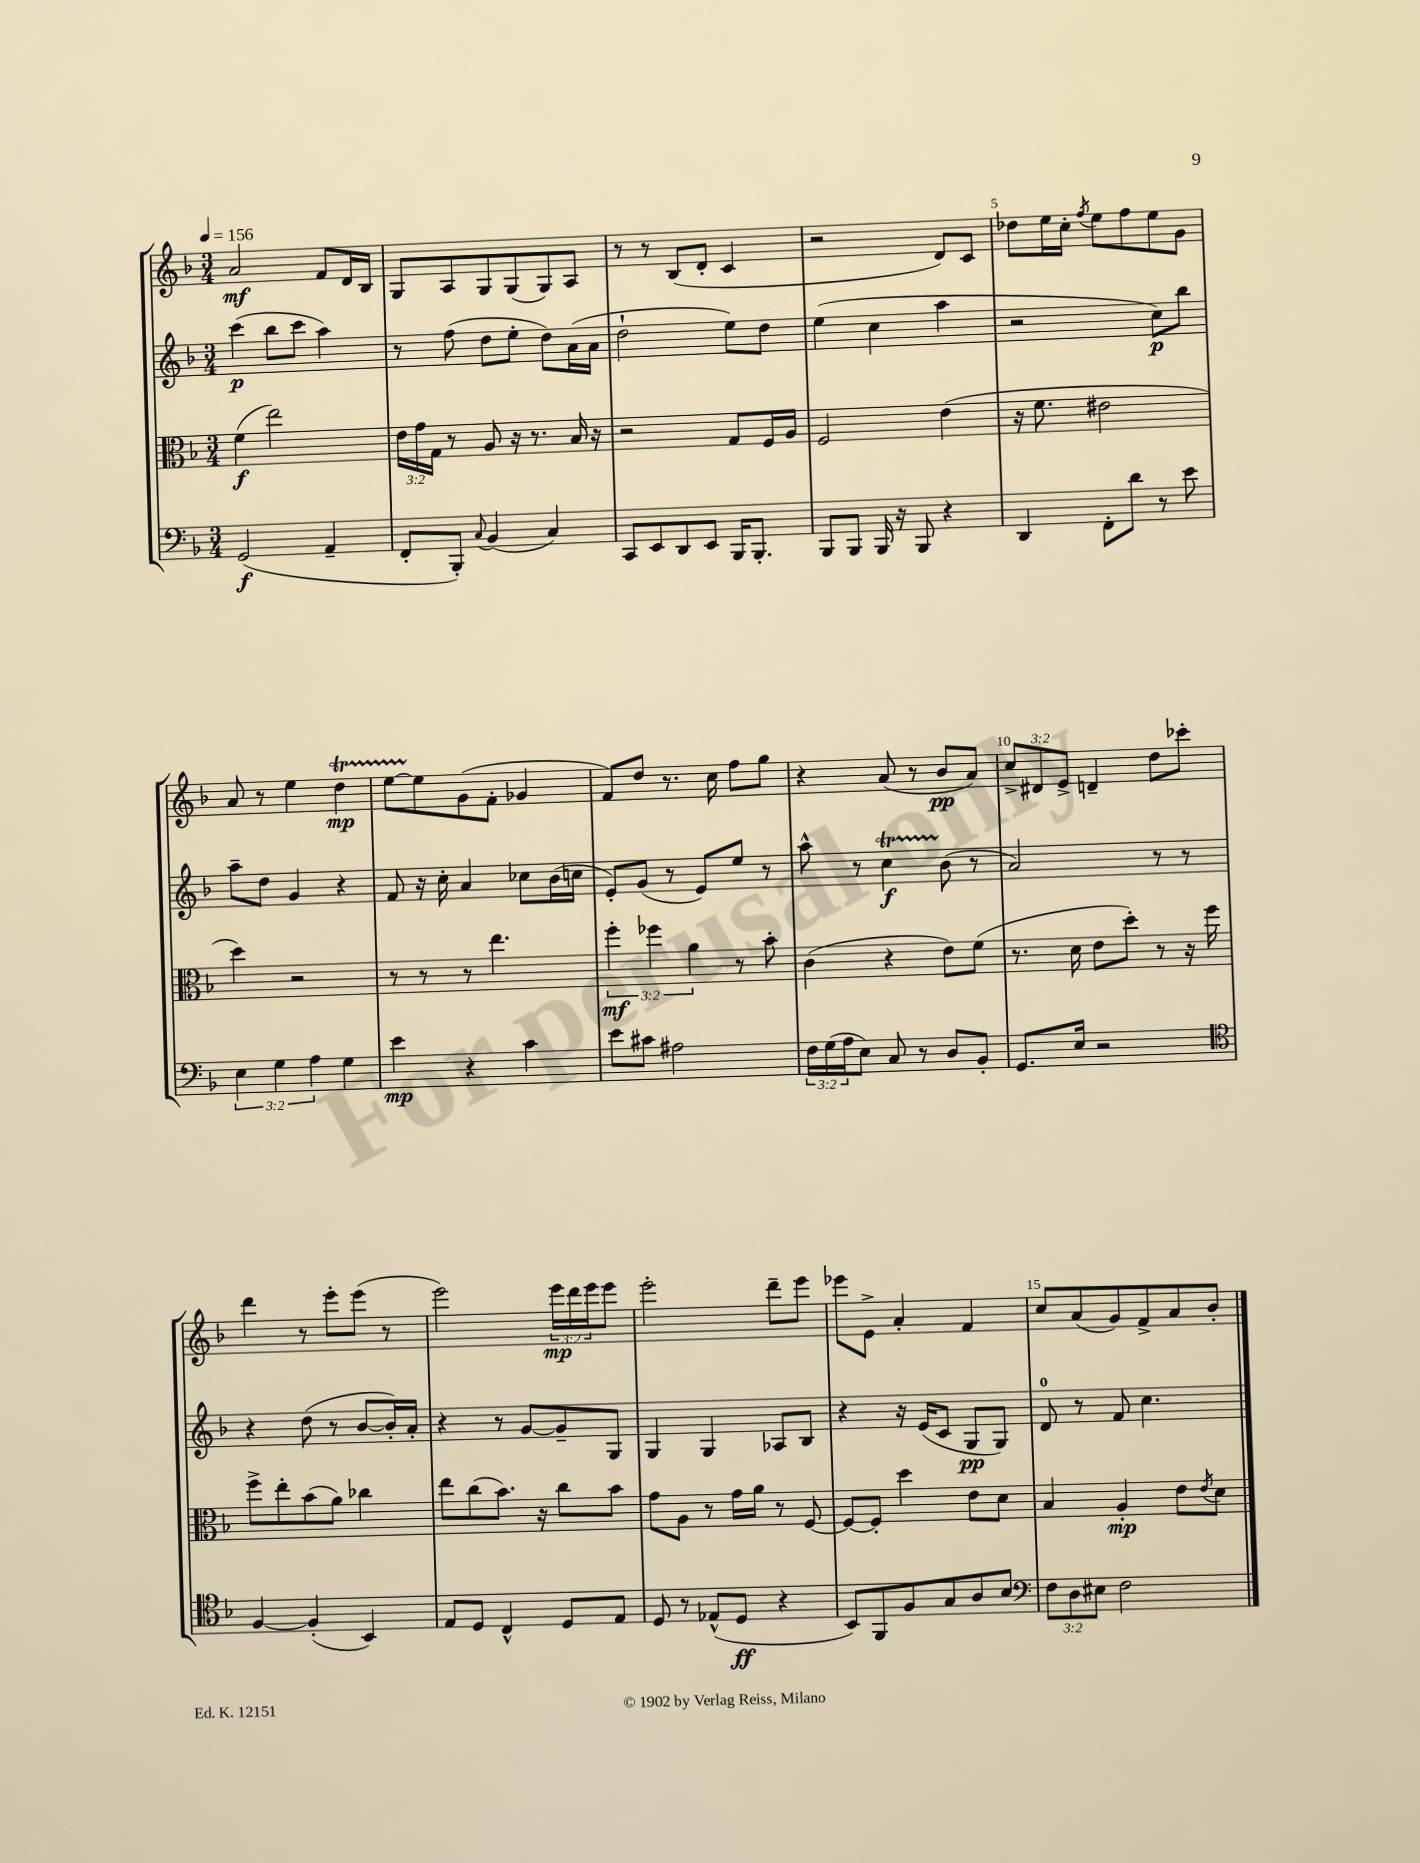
<<
\new StaffGroup <<
\new Staff = "s0" {
    \clef treble \key f \major \numericTimeSignature \time 3/4 \override Staff.TupletNumber.text = #tuplet-number::calc-fraction-text \tempo 4 = 156
    a'2\mf f'8 d'16 bes16 |
    g8 a8 g8 g8( g8) a8 |
    r8 r8 bes8( d'8-. c'4 |
    r2 d'8) c'8 |
    des''8 e''16 c''16-. \acciaccatura { f''8 } e''8 f''8 e''8 g'8 |
    a'8 r8 e''4 d''4\startTrillSpan\mp |
    e''8~ e''8\stopTrillSpan g'8( f'8-. ges'4 |
    f'8) d''8 r8. c''16 f''8 g''8 |
    r4 a'8( r8 bes'8\pp a'8) |
    \tuplet 3/2 { c''8-> dis'8 e'8-> } d'4-- d''8 ces'''8-. |
    d'''4 r8 e'''8-. e'''8( r8 |
    e'''2) \tuplet 3/2 { e'''16\mp d'''16 e'''16 } e'''8 |
    e'''2-. d'''8-- e'''8 |
    ees'''8 e'8-> a'4-. f'4 |
    c''8 a'8( g'8) f'8-> a'8 bes'8-. \bar "|." |
}
\new Staff = "s1" {
    \clef treble \key f \major \numericTimeSignature \time 3/4
    c'''4\p( bes''8 c'''8 a''4) |
    r8 f''8( d''8 e''8-. d''8) a'16( a'16 |
    d''2-! e''8) d''8 |
    e''4( c''4 a''4 |
    r2 c''8\p) bes''8 |
    a''8-- d''8 g'4 r4 |
    f'8 r16 c''16-. a'4 ces''8 bes'16( c''16 |
    e'8-.) g'8( r8 e'8) e''8 r8 |
    a''8-^ r8 c''4\startTrillSpan\f bes'8\stopTrillSpan( r8 |
    a'2) r8 r8 |
    r4 d''8( r8 bes'8~ bes'16-.) a'16-. |
    r4 r8 g'8~ g'8-- g8 |
    g4 g4 aes8 bes8 |
    r4 r16 e'16( c'8 g8\pp g8) |
    d'8-0 r8 f'8 c''4. \bar "|." |
}
\new Staff = "s2" {
    \clef alto \key f \major \numericTimeSignature \time 3/4 \override Staff.TupletNumber.text = #tuplet-number::calc-fraction-text
    f'4\f( e''2) |
    \tuplet 3/2 { e'16 g'16 g16 } r8 a8 r16 r8. bes16 r16 |
    r2 g8 f16 a16 |
    f2 e'4( |
    r16 f'8. eis'2 |
    d''4) r2 |
    r8 r8 r8 e''4. |
    \tuplet 3/2 { f''4-.\mf fes''4 a'4 } r8 bes'8-. |
    c'4( r4 e'8) f'8( |
    r8. d'16 e'8 d''8-.) r8 r16 f''16 |
    f''8-> e''8-. bes'8( a'8) ces''4 |
    e''8 c''8( bes'8.) r16 c''8 bes'8 |
    g'8 a8 r8 g'16 a'16 r8 f8~ |
    f8~ f8-. d''4 e'8 d'8 |
    bes4 a4-.\mp e'8 \acciaccatura { e'8 } d'8 \bar "|." |
}
\new Staff = "s3" {
    \clef bass \key f \major \numericTimeSignature \time 3/4 \override Staff.TupletNumber.text = #tuplet-number::calc-fraction-text
    g,2\f( a,4-- |
    f,8-. bes,,8-.) \appoggiatura { c8 } bes,4( c4) |
    c,8 e,8 d,8 e,8 bes,,16 bes,,8.-. |
    bes,,8 bes,,8 bes,,16 r16 bes,,8 r4 |
    d,4 f,8-. d'8 r8 e'8 |
    \tuplet 3/2 { e4 g4 a4 } g4 |
    e'4\mp r4 c'4 |
    e'8 cis'8 ais2 |
    \tuplet 3/2 { f16 g16( a16 } e8) c8 r8 d8 bes,8-. |
    g,8. e16 r2 |
    \clef tenor f4~ f4-.( bes,4) |
    e8 d8 c4-^ d8 e8 |
    d8 r8 ees8-^( d8\ff r4 |
    bes,8) f,8 f8 g8 a8 bes8 |
    \clef bass \tuplet 3/2 { f8 d8 eis8 } f2 \bar "|." |
}
>>
>>
\layout { \context { \Score \override BarNumber.break-visibility = ##(#f #t #t) barNumberVisibility = #(every-nth-bar-number-visible 5) } }
